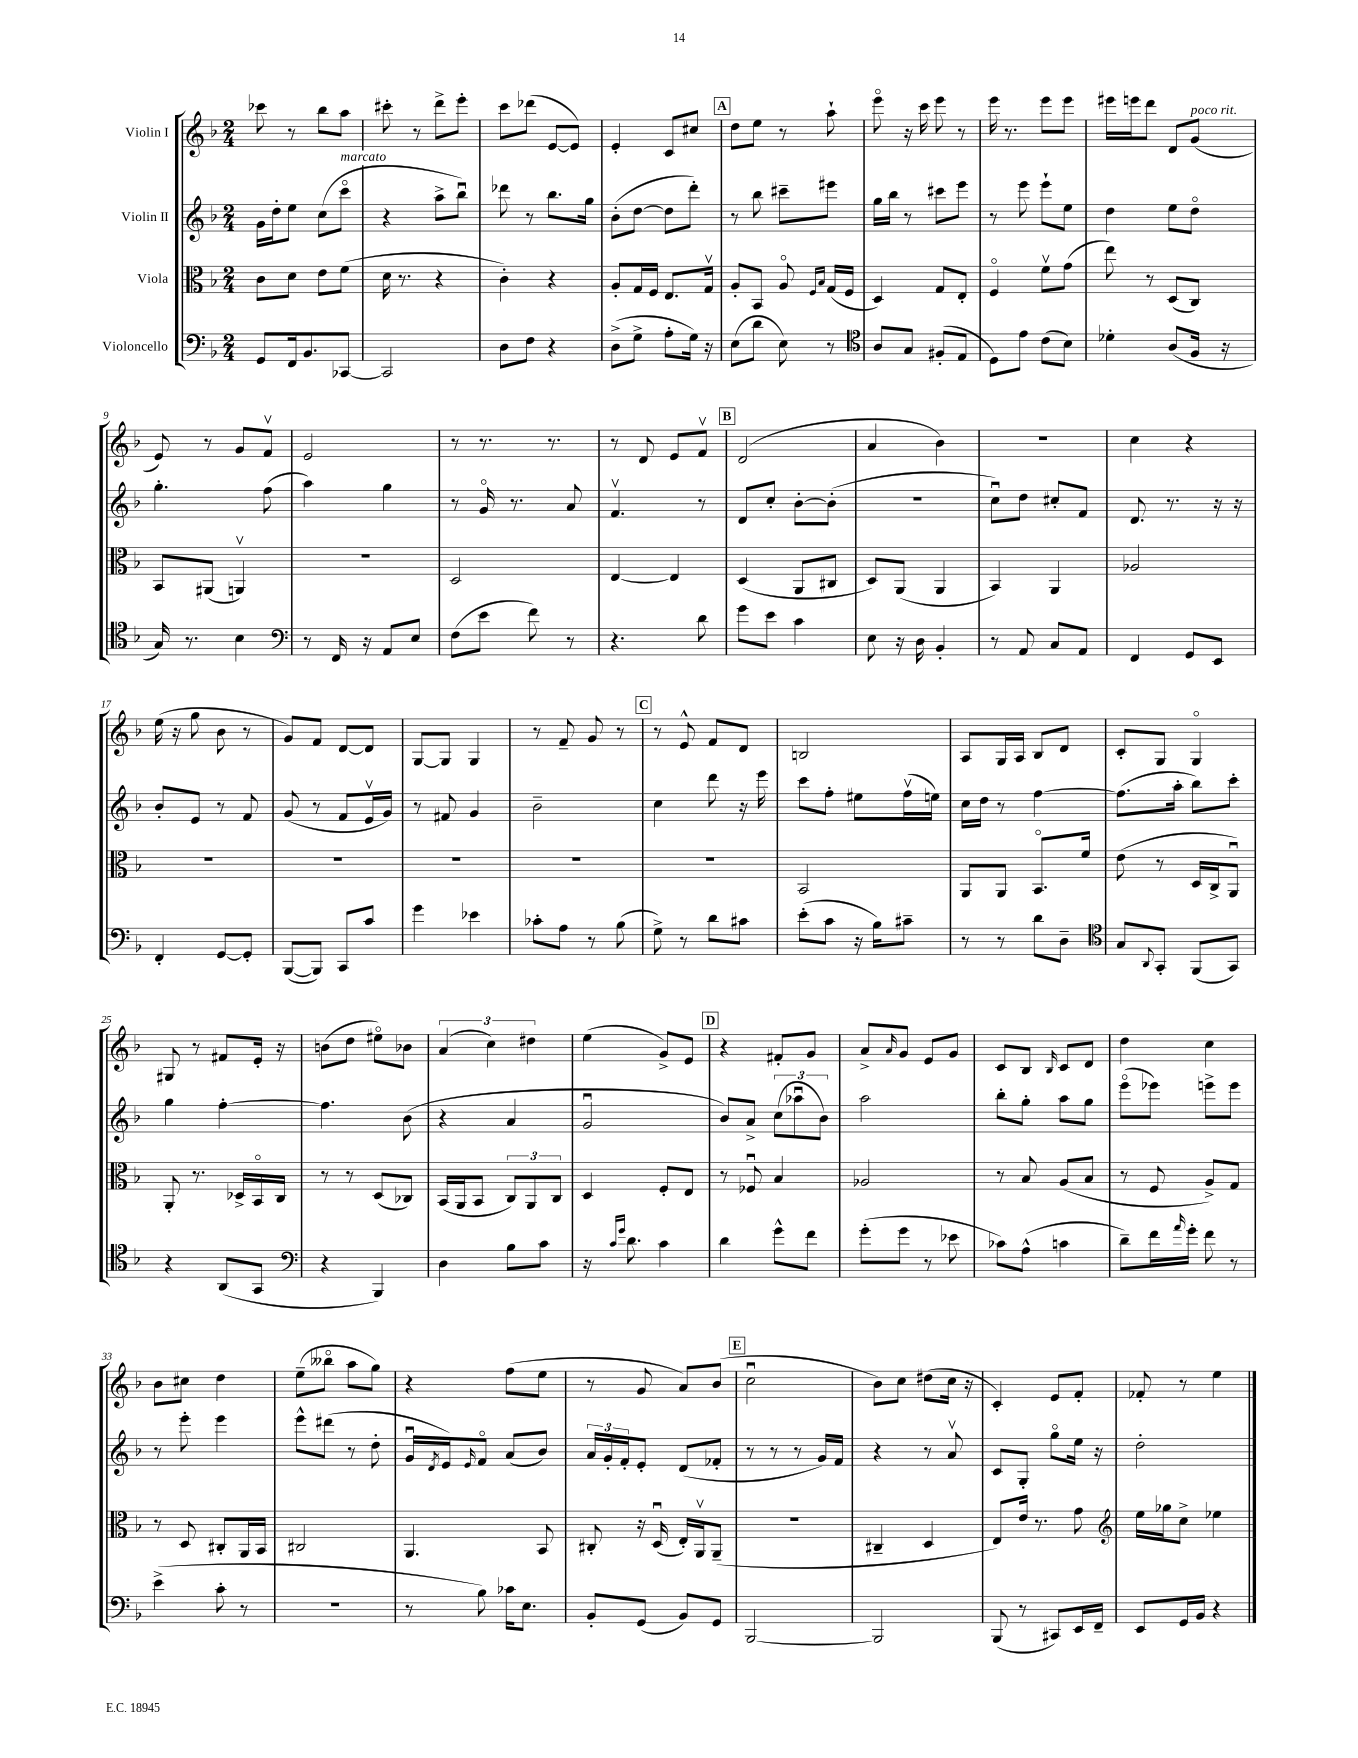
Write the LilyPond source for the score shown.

<<
\new StaffGroup <<
\new Staff = "s0" \with { instrumentName = "Violin I" } {
    \clef treble \key f \major \numericTimeSignature \time 2/4
    ces'''8 r8 bes''8 a''8 |
    cis'''8-. r8 d'''8-> e'''8-. |
    c'''8 des'''8( e'8~ e'8) |
    e'4-. c'8 cis''8 |
    \mark \markup { \box "A" } d''8 e''8 r8 a''8-! |
    e'''8\flageolet r16 c'''16 e'''8 r8 |
    e'''16 r8. e'''8 e'''8 |
    eis'''16 e'''16 d'''8 d'8 g'8^\markup { \italic "poco rit." }( |
    e'8) r8 g'8 f'8\upbow |
    e'2 |
    r8 r8. r8. |
    r8 d'8 e'8 f'8\upbow |
    \mark \markup { \box "B" } d'2( |
    a'4 bes'4) |
    R2 |
    c''4 r4 |
    e''16( r16 g''8 bes'8 r8 |
    g'8) f'8 d'8~ d'8 |
    g8~ g8 g4 |
    r8 f'8-- g'8 r8 |
    \mark \markup { \box "C" } r8 e'8-^ f'8 d'8 |
    b2 |
    a8 g16 a16 bes8 d'8 |
    c'8-. g8 g4\flageolet |
    gis8 r8 fis'8 e'16-. r16 |
    b'8( d''8 eis''8\flageolet) bes'8 |
    \tuplet 3/2 { a'4( c''4) dis''4 } |
    e''4( g'8->) e'8 |
    \mark \markup { \box "D" } r4 fis'8-. g'8 |
    a'8-> \grace { a'16 } g'8 e'8 g'8 |
    c'8 bes8 \grace { bes16 } c'8 d'8 |
    d''4 c''4 |
    bes'8 cis''8 d''4 |
    e''8--( beses''8\flageolet a''8 g''8) |
    r4 f''8( e''8 |
    r8 g'8 a'8) bes'8( |
    \mark \markup { \box "E" } c''2\downbow |
    bes'8) c''8 dis''8( c''16 r16 |
    c'4-.) e'8 f'8-. |
    fes'8-. r8 e''4 \bar "|." |
}
\new Staff = "s1" \with { instrumentName = "Violin II" } {
    \clef treble \key f \major \numericTimeSignature \time 2/4
    g'16 d''16-. e''8 c''8( c'''8\flageolet^\markup { \italic "marcato" } |
    r4 a''8-> bes''8\downbow) |
    des'''8 r8 bes''8. g''16 |
    bes'8-.( d''8~ d''8 d'''8-.) |
    \mark \markup { \box "A" } r8 bes''8 cis'''8-- eis'''8 |
    g''16 bes''16 r8 cis'''8 e'''8 |
    r8 e'''8 e'''8-! e''8 |
    d''4 e''8 d''8\flageolet |
    g''4.-. f''8( |
    a''4) g''4 |
    r8 g'16\flageolet r8. a'8 |
    f'4.\upbow r8 |
    \mark \markup { \box "B" } d'8 c''8-. bes'8~-. bes'8-.( |
    R2 |
    c''8\downbow) d''8 cis''8-. f'8 |
    d'8. r8. r16 r16 |
    bes'8-. e'8 r8 f'8 |
    g'8( r8 f'8 e'16\upbow g'16) |
    r8 fis'8 g'4 |
    bes'2-- |
    \mark \markup { \box "C" } c''4 d'''8 r16 e'''16 |
    c'''8 f''8-. eis''8 f''16\upbow( e''16) |
    c''16 d''16 r8 f''4~ |
    f''8.( a''16-. bes''8) c'''8-. |
    g''4 f''4~-. |
    f''4. bes'8( |
    r4 a'4 |
    g'2\downbow |
    \mark \markup { \box "D" } bes'8) a'8-> \tuplet 3/2 { c''8( aes''8\downbow bes'8) } |
    a''2 |
    bes''8-. g''8-. a''8 g''8 |
    e'''8\flageolet( ees'''8) e'''8-> e'''8 |
    r8 e'''8-. e'''4 |
    e'''8-^ dis'''8( r8 d''8-. |
    g'16\downbow \acciaccatura { d'8 } e'16) \grace { e'16 } f'8\flageolet a'8( bes'8) |
    \tuplet 3/2 { a'16 g'16-. f'16-. } e'8-. d'8( fes'8-. |
    \mark \markup { \box "E" } r8 r8 r8 g'16) f'16 |
    r4 r8 a'8\upbow |
    c'8 g8-. g''8\flageolet e''16 r16 |
    d''2-. \bar "|." |
}
\new Staff = "s2" \with { instrumentName = "Viola" } {
    \clef alto \key f \major \numericTimeSignature \time 2/4
    c'8 d'8 e'8 f'8( |
    d'16 r8. r4 |
    c'4-.) r4 |
    a8-. g16 f16 e8. g16\upbow |
    \mark \markup { \box "A" } a8-. bes,8 a8\flageolet \grace { f16 bes16 } g16( f16 |
    d4) g8 e8-. |
    f4\flageolet f'8\upbow g'8( |
    e''8) r8 d8( c8) |
    bes,8 ais,8( a,4\upbow) |
    r2 |
    d2 |
    e4~ e4 |
    \mark \markup { \box "B" } d4( a,8 cis8 |
    d8) a,8( a,4 |
    bes,4) a,4 |
    aes2 |
    R2 |
    R2 |
    R2 |
    R2 |
    \mark \markup { \box "C" } R2 |
    bes,2 |
    a,8 a,8 bes,8.\flageolet f'16 |
    e'8( r8 d16 c16-> a,8\downbow) |
    a,8-. r8. des16-> bes,16\flageolet c16 |
    r8 r8 d8( ces8) |
    bes,16( a,16 bes,8 \tuplet 3/2 { c8) a,8 c8 } |
    d4 f8-. e8 |
    \mark \markup { \box "D" } r8 fes8\downbow bes4 |
    aes2 |
    r8 bes8 a8( bes8 |
    r8 f8 a8->) g8 |
    r8 d8 cis8-. a,16 bes,16 |
    cis2 |
    a,4. bes,8 |
    cis8-. r16 d16\downbow( e16-.) a,16\upbow a,8--( |
    \mark \markup { \box "E" } r2 |
    cis4-- d4 |
    e8) e'16 r8. g'8 |
    \clef treble e''16 ges''16 c''8-> ees''4 \bar "|." |
}
\new Staff = "s3" \with { instrumentName = "Violoncello" } {
    \clef bass \key f \major \numericTimeSignature \time 2/4
    g,8 f,16 bes,8. ces,8~ |
    ces,2 |
    d8 f8 r4 |
    d8->( g8-> a8-. g16) r16 |
    \mark \markup { \box "A" } e8( d'8 e8) r8 |
    \clef tenor a8 g8 fis8-.( e8 |
    d8) e'8 c'8( bes8) |
    des'4-. a8( f16 r16 |
    g16) r8. bes4 |
    \clef bass r8 f,16 r16 a,8 e8 |
    f8( e'8 f'8) r8 |
    r4. d'8 |
    \mark \markup { \box "B" } g'8 e'8 c'4 |
    e8 r16 d16 bes,4-. |
    r8 a,8 c8 a,8 |
    f,4 g,8 e,8 |
    f,4-. g,8~ g,8-. |
    bes,,8~( bes,,8) c,8 c'8 |
    g'4 ees'4 |
    ces'8-. a8 r8 bes8( |
    \mark \markup { \box "C" } g8->) r8 d'8 cis'8 |
    e'8-.( c'8 r16 bes16) cis'8-- |
    r8 r8 d'8 d8-- |
    \clef tenor g8 \appoggiatura { a,8 } g,8-. f,8( g,8) |
    r4 a,8( g,8 |
    \clef bass r4 bes,,4) |
    d4 bes8 c'8 |
    r16 \grace { c'16 g'16 } d'8. c'4 |
    \mark \markup { \box "D" } d'4 g'8-^ f'8 |
    g'8-.( g'8 r8 ees'8 |
    ces'8) a8-^( c'4 |
    d'8--) f'16 \grace { a'16 } g'16-. f'8 r8 |
    e'4->( c'8-. r8 |
    r2 |
    r8 bes8) ces'16 e8. |
    bes,8-. g,8( bes,8) g,8 |
    \mark \markup { \box "E" } bes,,2~ |
    bes,,2 |
    bes,,8( r8 cis,8) e,16 f,16-- |
    e,8 g,16 bes,16 r4 \bar "|." |
}
>>
>>
